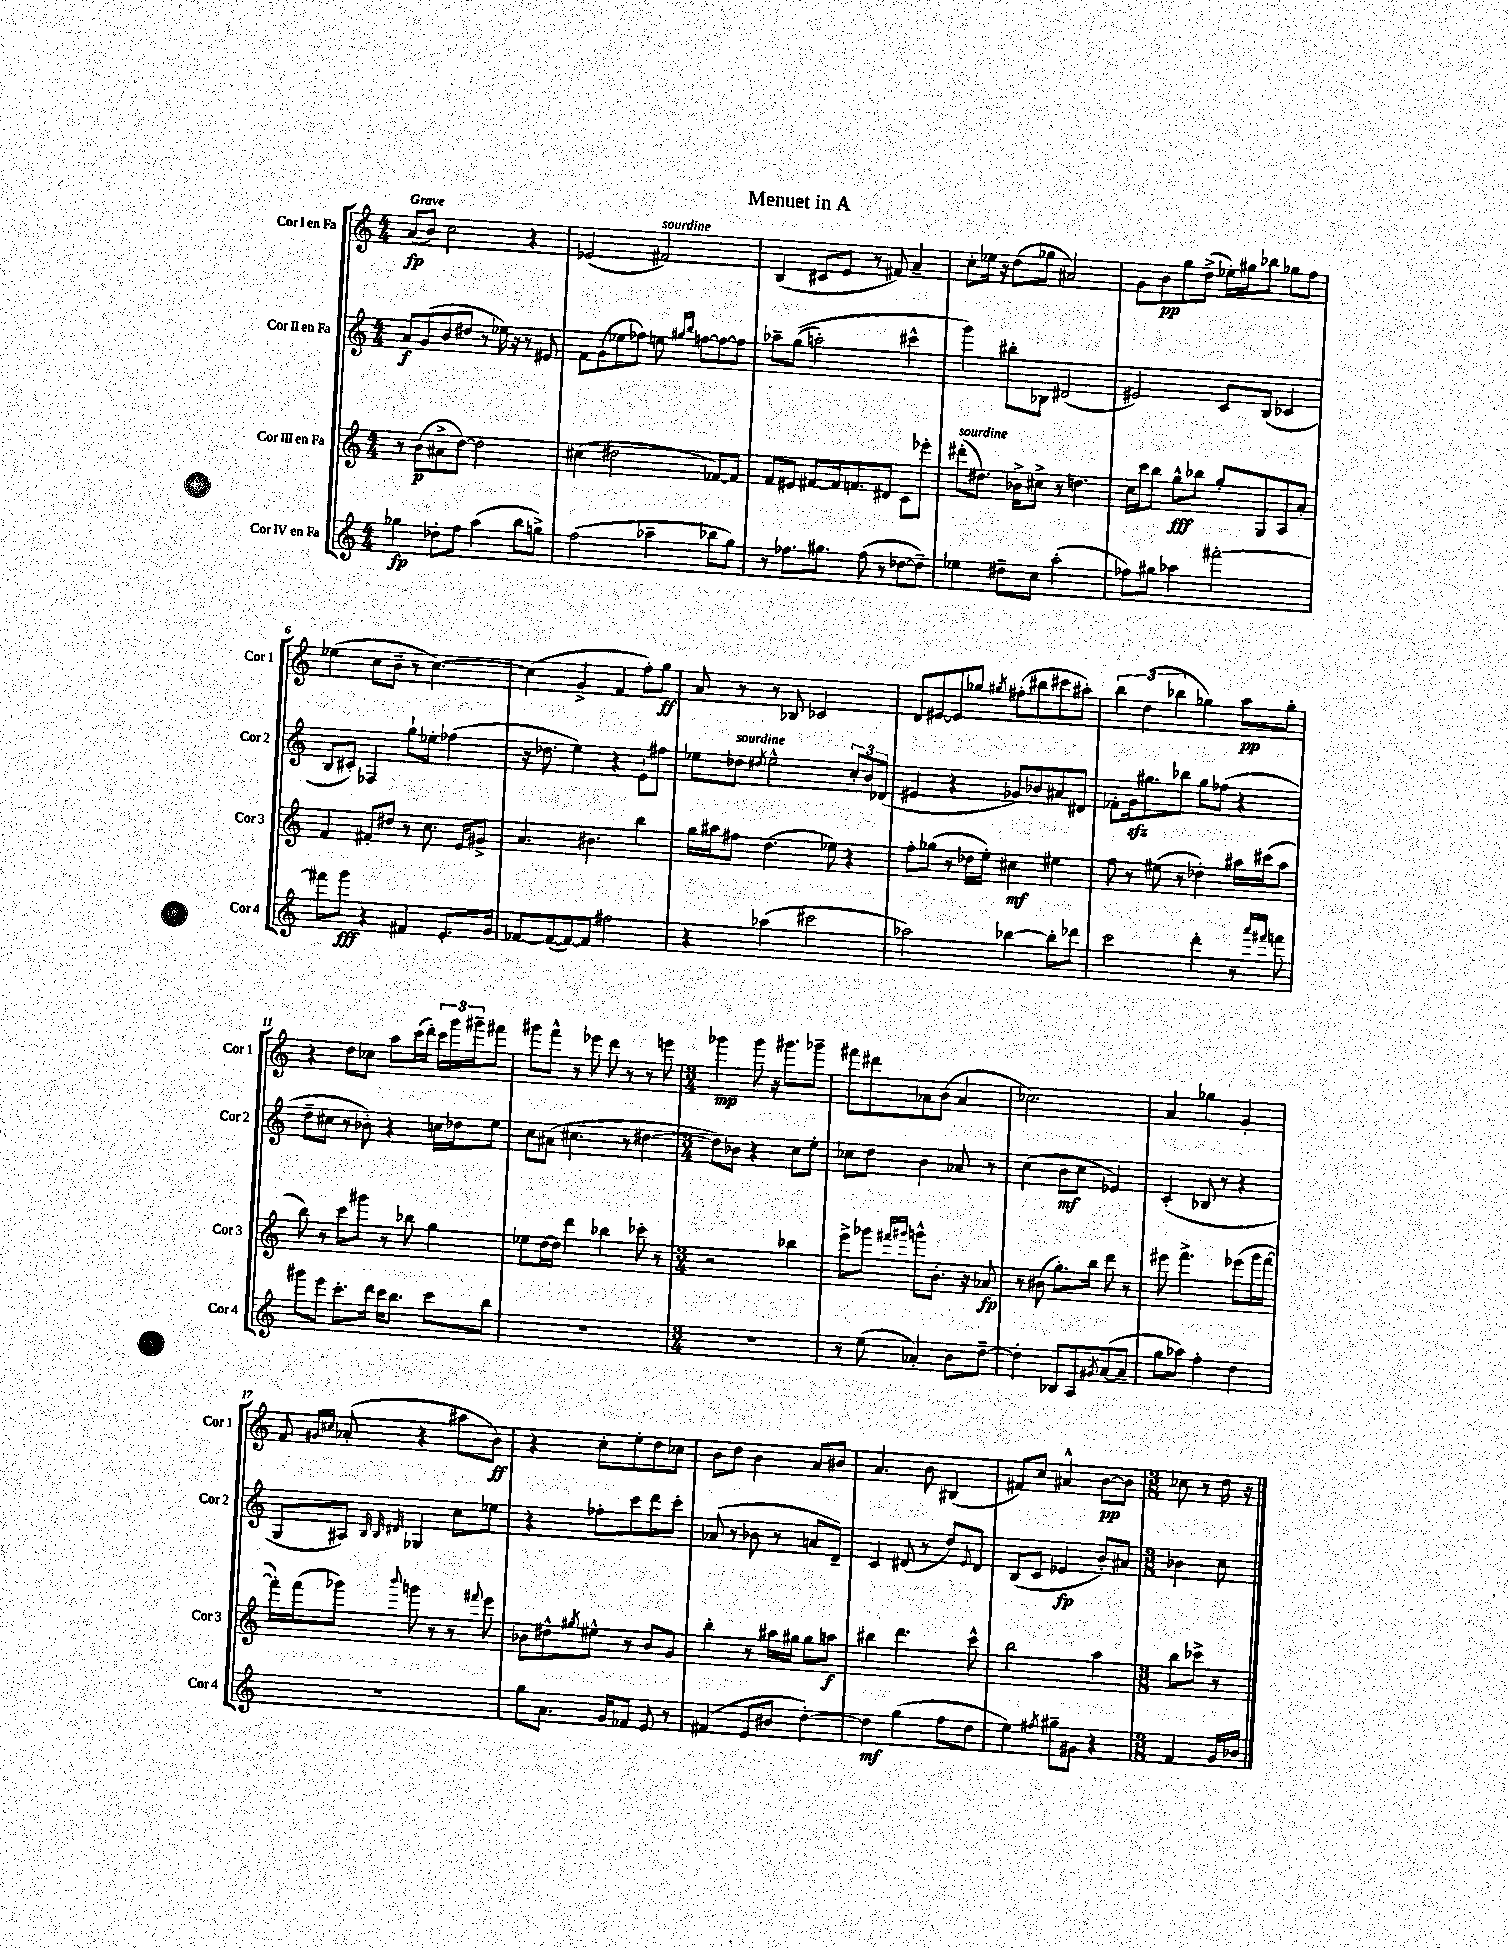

**kern	**kern	**kern	**kern
*staff4	*staff3	*staff2	*staff1
*clefG2	*clefG2	*clefG2	*clefG2
*k[]	*k[]	*k[]	*k[]
*M4/4	*M4/4	*M4/4	*M4/4
4gg-	8r	8a	(8a
.	(8b	(8g	8b)
8dd-'	8a#^	8b	2cc
8ff	[8dd)	8dd#	.
(4aa	2dd]	8r	.
.	.	16ee-)	.
.	.	16r	.
8bb	.	8r	4r
8gg^)	.	8e#	.
=	=	=	=
(2ff	(4cc#	8f	(2e-
.	.	(8g	.
.	2dd#	8ee-	.
.	.	8ff-)	.
4aa-~	.	8ee	2f#)
.	.	16qqgg#	.
.	.	16qqbb	.
.	.	[8ff	.
8bb-	[8f-)	8ff_	.
8gg)	8f-]	8ff]	.
=	=	=	=
8r	8f	8aa-~	(4B
8.ff-	8e#	&((8gg	.
.	[8f#	2aa')	8c#
8.gg#	.	.	.
.	16f#]	.	8e
.	8.f	.	.
(8ff-	.	.	8r
8r	8d#	.	8f#)
[8dd-	8c	4ccc#^^	4a~
8dd-~])	8eee-'	.	.
=	=	=	=
4ee-	(8ddd#'	4ggg&)	8cc'
.	8.dd#)	.	16ee-
.	.	.	16r
8dd#~	.	8bb#'	(8dd
.	16b-^	.	.
8cc	8cc#^	8B-	8gg-
(2aa'	8r	(2d#	2a#)
.	4.dd	.	.
=	=	=	=
8ff-)	16cc	2e#)	8g
.	16ccc	.	.
8gg#	8bb	.	8b
4aa-	8gg^^	.	8gg
.	8bb-	.	(8dd^
[2fff#'	8gg'	8c	16ee-')
.	.	.	16gg#
.	8G	(8B	8bb-
.	8A	4c-	8gg-
.	8a'	.	8ff
=	=	=	=
8fff#]	4f	8B	(4ee-
8ggg	.	8c#')	.
4r	8f#'	4F-	8cc
.	8dd#	.	8b~
4f#	8r	8gg`	8r
.	8.cc	8ee-'	[4.cc)
8.e'	.	(4ff-	.
.	16e	.	.
.	8g#^	.	.
16g	.	.	.
=	=	=	=
[8f-	4.a	16r	(4cc]
.	.	8.dd-	.
(8f-_	.	.	.
8f-_)	.	4ee)	4g^
8f-]	4.b#	.	.
2ff#	.	4r	4f
.	4bb	8e`	8ff')
.	.	8ff#	8gg
=	=	=	=
4r	16gg	8ee-	8a
.	16aa#	.	.
.	8ff#	8dd-	8r
.	.	8qdd#	.
(4aa-	(4.dd	2ee-^^	8r
.	.	.	8B-
2ccc#	.	.	2c-
.	8ee-)	.	.
.	4r	12cc'	.
.	.	12b	.
.	.	(12d-	.
=	=	=	=
2aa-)	8ff'	4e#	8d
.	(8gg-	.	[8e#
.	8r	4r	8e#]
.	16dd-	.	8gg-
.	16ee')	.	.
.	.	.	8qgg#
[4bb-	4cc#	8g-)	(8ff#'
.	.	8b-	8bb#
8bb-']	4ee#	8a#	8ccc#
8ddd-	.	8d#	8aa#')
=	=	=	=
2ccc	8ff	8f-'	6bb
.	8r	16g	.
.	.	.	(6dd
.	.	8.gg#	.
.	(8ee#	.	.
.	.	.	6bb-
.	8r	8bb-	.
4ddd'	4dd-')	8gg#	4gg-)
.	.	(8ff-	.
8r	16aa#	4r	8aa
.	(16ccc#	.	.
16qqaaa	.	.	.
16qqfff#	.	.	.
8fff	8aa#	.	8gg-'
=	=	=	=
8ggg#	8bb)	8dd~	4r
8eee	8r	8cc#	.
8.ccc'	8ccc	8r	8dd
.	8ggg#	8b-')	8cc-
16ddd	.	.	.
16ccc	8r	4r	8aa
8.bb	.	.	.
.	8bb-	.	(16ccc
.	.	.	16ddd')
8ccc	4gg	16cc	24ccc
.	.	.	24ggg
.	.	16dd-	.
.	.	.	24ggg#~
8bb	.	8ee	8fff#
=	=	=	=
1r	8ee-	8cc	8ggg#
.	[16dd	(8a#	8fff^^
.	16dd]	.	.
.	4ddd	4.cc#	8r
.	.	.	8eee-
.	4bb-	.	8ddd
.	.	8r	8r
.	8ccc-'	[4dd#	8r
.	8r	.	8eee
=	=	=	=
*M3/4	*M3/4	*M3/4	*M3/4
2.r	2r	8dd#])	4ggg-
.	.	8b-	.
.	.	4r	8ggg-
.	.	.	16r
.	.	.	8.ggg#
.	4bb-	8cc	.
.	.	8ee'	8ggg-~
=	=	=	=
8r	8eee^	8cc-	8fff#
(8ee	8ggg-	8dd	8ddd#
.	16qqfff#	.	.
.	16qqggg#	.	.
4a-')	8ggg^^	4b	8a-
.	8.b'	.	(8b
8b	.	8a-	4a-
.	16r	.	.
[8dd~	8a-	8r	.
=	=	=	=
4dd']	8r	(4cc	2.cc-)
.	(8b#	.	.
8B-	8.gg')	8b	.
8A	.	8cc	.
.	16bb	.	.
8qg#	.	.	.
([8a	8ddd	4e-)	.
8a~]	8r	.	.
=	=	=	=
8gg	8eee#	(4c'	4a
8aa-)	4.fff^	.	.
4ff'	.	8B-	4gg-
.	.	8r	.
4dd	(8eee-	4r	4g'
.	16ggg	.	.
.	[16fff	.	.
=	=	=	=
2.r	16fff'])	8G	8f
.	(16fff	.	.
.	.	.	16qqg#
.	.	.	16qqcc#
.	8ggg-)	8A#)	(8a-'
.	.	32qqB	.
.	.	32qqB	.
.	8qqbbb	32qqd#	.
.	8ggg	4G-	4r
.	8r	.	.
.	8r	8cc	8aa#
.	8qqfff#	.	.
.	8eee	8ee-	8b)
=	=	=	=
8gg	8b-	4r	4r
8.a	8dd#^^	.	.
.	8qgg#	.	.
.	8ee#^^	8ff-'	8cc'
16g	.	.	.
8f-	8r	8ccc	8ee'
8e	8b-	8ddd	8dd
8r	8g	8ccc'	8cc-
=	=	=	=
(4f#	4bb'	(8a-	8b
.	.	8r	8dd
8e	8r	8b-	4b
8b#	16aa#	8r	.
.	16gg#	.	.
[4dd')	8gg#	8a	8a
.	8aa	8d~)	8b#
=	=	=	=
4dd]	4bb#	4c	4.a
(4gg	4.ddd	(8d#	.
.	.	8r	8b
8ff	.	8dd)	(4B#
.	.	8qqe	.
8dd	8ccc^^	8d#	.
=	=	=	=
4ee)	2bb	(8B	8f#)
.	.	8c	8cc
8qff#	.	.	.
8gg#~	.	4e-	4a#^^
8g#	.	.	.
4r	4aa	8b')	[8b
.	.	8a#	8b]
=	=	=	=
*M3/8	*M3/8	*M3/8	*M3/8
4f	8bb	4b-	8cc-
.	8ccc-^	.	8r
16g	8r	8cc	16dd
16b-	.	.	16r
==	==	==	==
*-	*-	*-	*-
